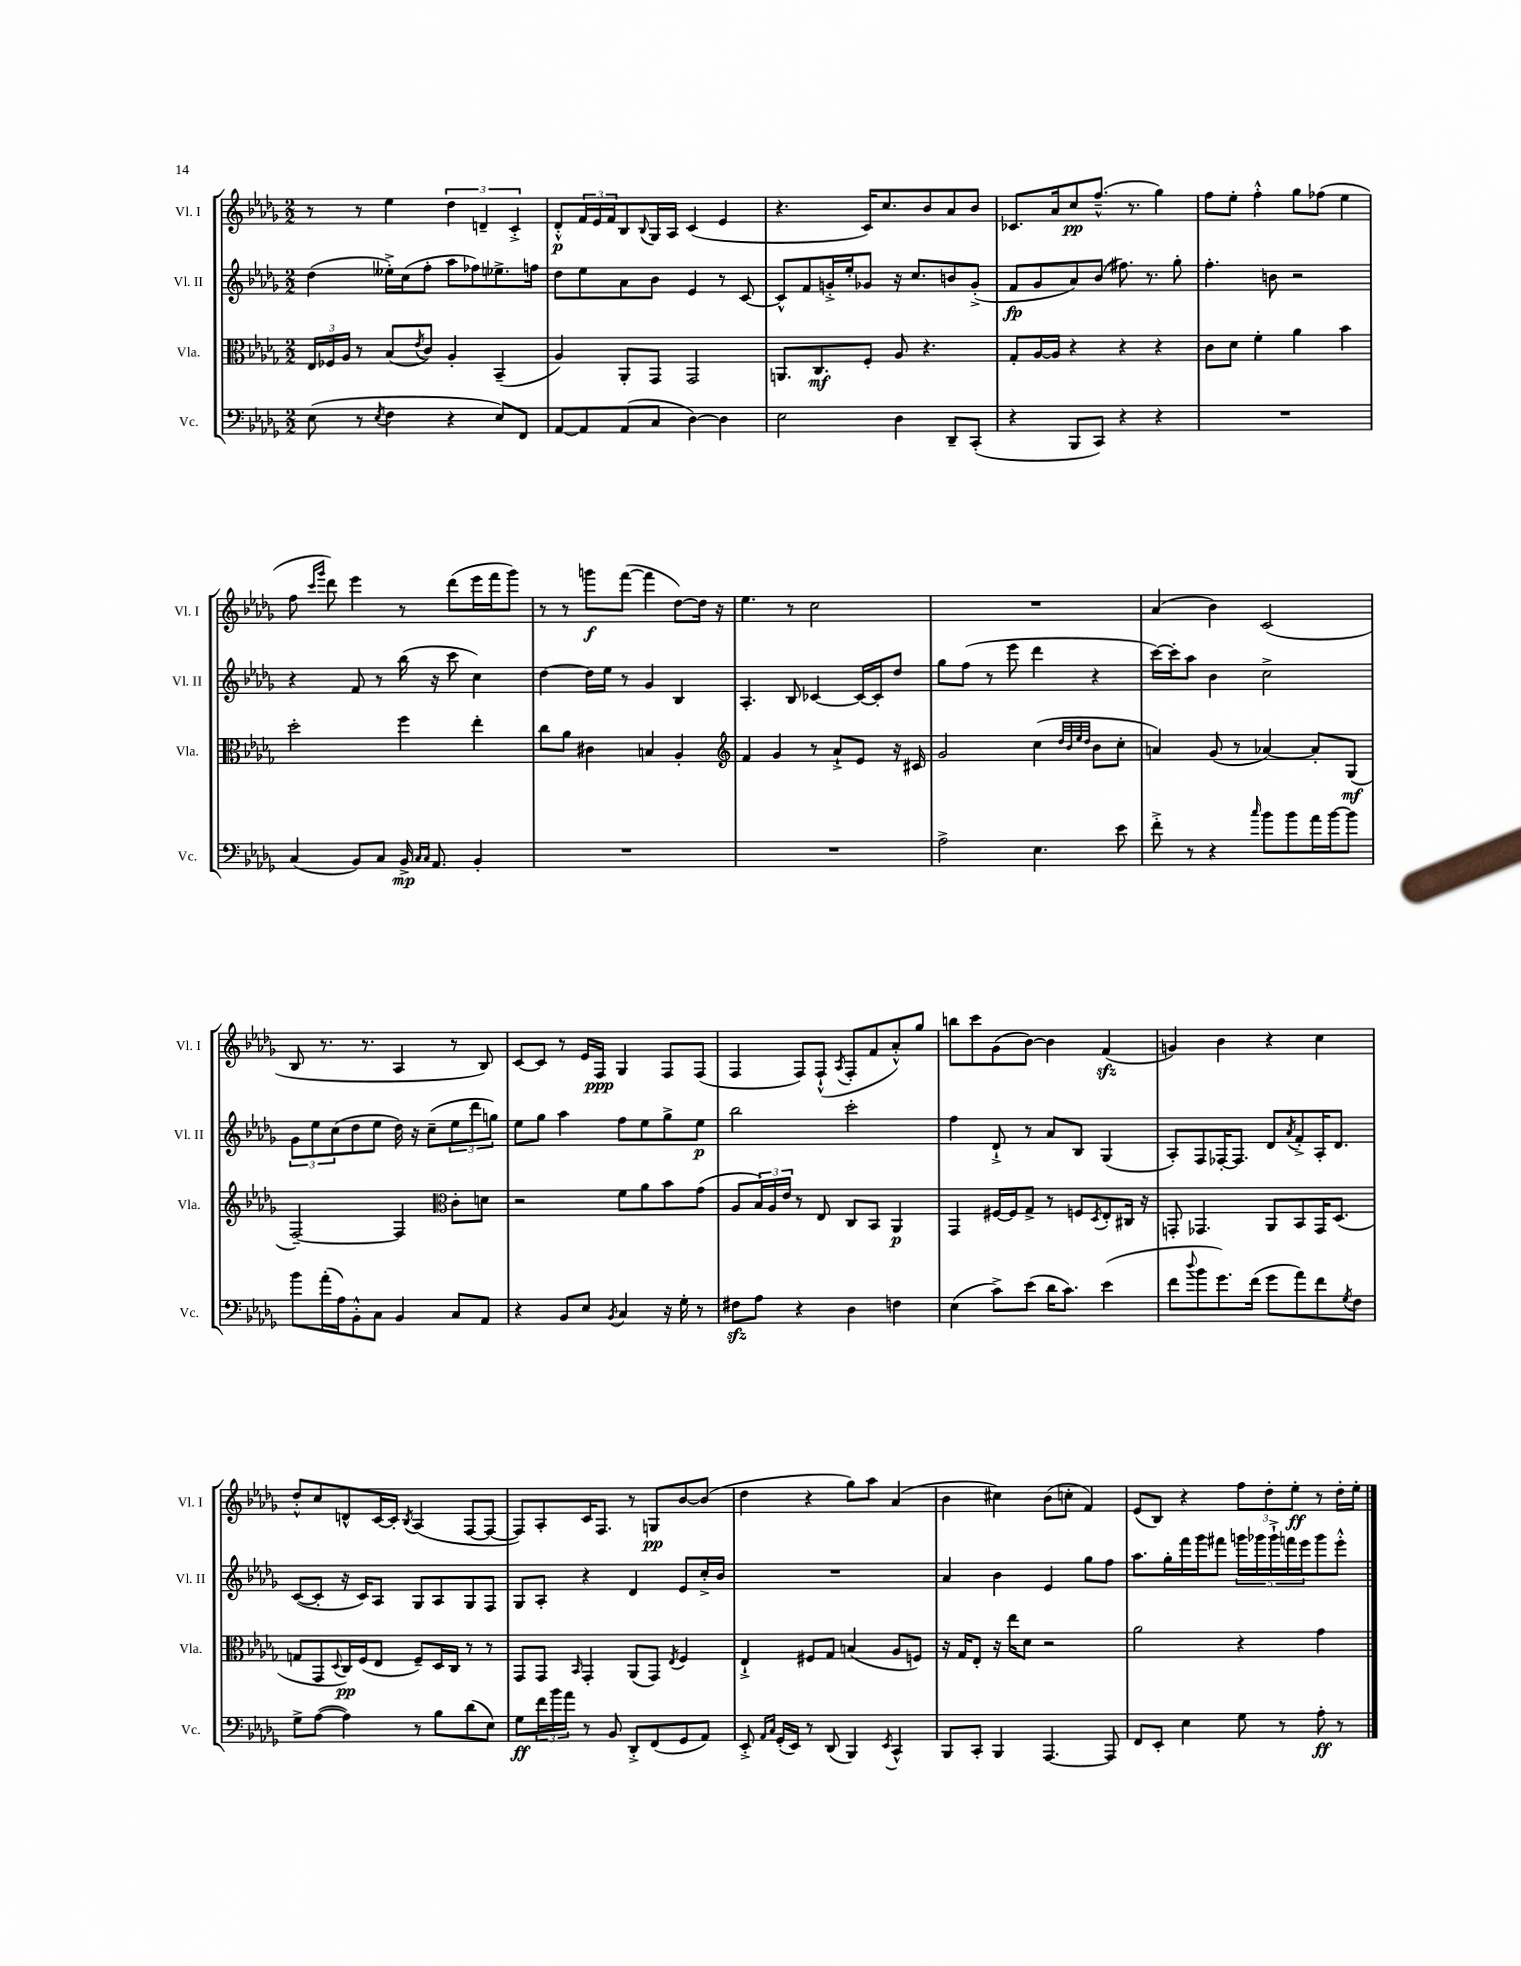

**kern	**kern	**kern	**kern
*staff4	*staff3	*staff2	*staff1
*clefF4	*clefC3	*clefG2	*clefG2
*k[b-e-a-d-g-]	*k[b-e-a-d-g-]	*k[b-e-a-d-g-]	*k[b-e-a-d-g-]
*M2/2	*M2/2	*M2/2	*M2/2
(8E-\	24E-/LL	(4dd-\	8r
.	24F-/	.	.
.	24A-/JJ	.	.
8r	8r	.	8r
8qE-/	.	.	.
4F\	(8B-/L	16ee--'^\LL)	4ee-\
.	.	(16cc\J	.
.	8qe-/	.	.
.	8c/J)	8ff'\J	.
4r	4A-'/	8aa-\L	6dd-\
.	.	8ff-\)	.
.	.	.	6d~/
8E-/L)	(4BB-~/	8.ee-^\	.
.	.	.	6c'^/
8FF/J	.	.	.
.	.	16ff\Jk	.
=	=	=	=
[8AA-/L	4A-/)	8dd-\L	8d-'^^/L
8AA-/]	.	8ee-\	24f/L
.	.	.	24e-/
.	.	.	24f/J
(8AA-/	8AA-'/L	8a-\	8B-/
.	.	.	8qqB-/
8C/J	8GG-/J	8b-\J	16G-/L
.	.	.	16A-/JJ
[4D-\)	2GG-/	4e-/	(4c/
4D-\]	.	8r	4e-/
.	.	[8c/	.
=	=	=	=
2E-\	8.AA/L	8c^^/]L	4.r
.	.	8f/	.
.	8.C/	.	.
.	.	16g'^/L	.
.	.	16ee-'/J	.
.	8F'/J	8g-/J	16c/LK)
.	.	.	8.cc/
4D-\	8A-/	16r	.
.	.	8.cc/L	.
.	4.r	.	8b-/
8DD-~/L	.	8b/	8a-/
(8CC'/J	.	(8g-'^/J	8b-/J
=	=	=	=
4r	8G-'/L	8f/L	8.c-/L
.	[16A-/L	8g-/	.
.	16A-/]JJ	.	16a-/k
8BBB-/L	4r	8a-/)	8cc/
8CC/J)	.	(8b-/J	(8.ff~^^/J
4r	4r	8.ff#\)	.
.	.	.	8.r
.	.	8.r	.
4r	4r	.	4gg-\)
.	.	8gg-'\	.
=	=	=	=
1r	8c\L	4.ff'\	8ff\L
.	8d-\J	.	8ee-'\J
.	4f'\	.	4ff'^^\
.	.	8b\	.
.	4a-\	2r	8gg-\L
.	.	.	(8ff-\J
.	4b-\	.	4ee-\
=	=	=	=
(4C/	2dd-'\	4r	8ff\
.	.	.	16qqccc/LL
.	.	.	16qqggg-/JJ
.	.	.	8ddd-\)
8BB-/L)	.	8f/	4eee-\
8C/J	.	8r	.
16BB-^/	4ff\	(16bb-\	8r
16qqC/LL	.	.	.
16qqC/JJ	.	.	.
8.AA-/	.	16r	.
.	.	8ccc\	(8ddd-\L
4BB-'/	4ee-'\	4cc\)	16eee-\L
.	.	.	16fff\J
.	.	.	8ggg-\J)
=	=	=	=
1r	8cc\L	[4dd-\	8r
.	8a-\J	.	8r
.	4c#\	16dd-\]LL	8ggg\L
.	.	16ee-\JJ	.
.	.	8r	([8fff\J
.	4B/	4g-/	4fff\]
.	4A-'/	4B-/	[8dd-\L)
.	.	.	16dd-\]Jk
.	.	.	16r
=	=	=	=
*	*clefG2	*	*
1r	4f/	4.A-'/	4.ee-\
.	4g-/	.	.
.	.	8B-/	8r
.	8r	[4c-/	2cc\
.	8a-`^/L	.	.
.	8e-/J	16c-/_LL	.
.	.	16c-'/]J	.
.	16r	8dd-/J	.
.	16c#/	.	.
=	=	=	=
2A-^\	2g-/	8gg-\L	1r
.	.	(8ff\J	.
.	.	8r	.
.	.	8eee-\	.
4.E-\	(4cc\	4ddd-\	.
.	32qqdd-/LLL	.	.
.	32qqb-/	.	.
.	32qqee-/	.	.
.	32qqdd-/JJJ	.	.
.	8b-\L	4r	.
8e-\	8cc'\J	.	.
=	=	=	=
8f'^\	4a/)	[16ccc\LL)	(4a-/
.	.	16ccc'\]J	.
8r	.	8aa-\J	.
4r	(8g-/	4b-\	4b-\)
.	8r	.	.
16qqcc/	.	.	.
8b-\L	[4a-/)	2cc^\	(2c/
8b-\	.	.	.
16a-\L	8a-'/]L	.	.
[16b-\J	.	.	.
8b-\]J	(8G-/J	.	.
=	=	=	=
8b-\L	[2F~/)	12g-\L	8B-/
.	.	12ee-\	.
(16a-'\L	.	.	8.r
.	.	(12cc\	.
16A-\J)	.	.	.
8BB-'^^\	.	8dd-\	.
.	.	.	8.r
8C\J	.	8ee-\J	.
4BB-/	4F/]	16dd-\)	4A-/
.	.	16r	.
.	.	(8cc~\L	.
*	*clefC3	*	*
8C/L	8c'\L	12ee-\	8r
.	.	12ddd-\	.
8AA-/J	8d\J	.	8B-/)
.	.	12gg\J)	.
=	=	=	=
4r	2r	8ee-\L	[8c/L
.	.	8gg-\J	8c/]J
8BB-/L	.	4aa-\	8r
8E-/J	.	.	16e-/LL
.	.	.	16F/JJ
8qBB-/	.	.	.
4C/	8f\L	8ff\L	4G-/
.	8a-\	8ee-\	.
16r	8b-\	8gg-^\	8F/L
16G-'\	.	.	.
8r	(8g-\J	8ee-\J	(8F/J
=	=	=	=
8F#\L	8A-/L	2bb-\	4F/
8A-\J	24B-/L)	.	.
.	24A-/	.	.
.	24e-/JJ	.	.
4r	8r	.	8F/L)
.	8E-/	.	(8F`^^/J
.	.	.	8qA-/
4D-\	8C/L	2ccc'\	8F'/L
.	8BB-/J	.	8f/
4F\	4AA-/	.	8a-'^^/)
.	.	.	8gg-/J
=	=	=	=
(4E-\	4GG-/	4ff\	8bb\L
.	.	.	8ccc\
8c^\L)	[16F#/LL	8d-`^/	(8g-\
.	16F#/]J	.	.
(8e-\J	8G-^/J	8r	[8b-\J)
16d-\LK	8r	8a-/L	4b-\]
8.c\J)	.	.	.
.	8F/L	8B-/J	.
.	8qD-/	.	.
(4e-\	8E-'/	(4G-/	(4f/
.	16C#/Jk	.	.
.	16r	.	.
=	=	=	=
8f\L	8GG'/	8A-'/L)	4g/)
8qqdd-/	.	.	.
8b-\	4.GG-/	8F/	.
8.g-\)	.	[16F-'/K	4b-\
.	.	8.F-/]J	.
(16f\Jk	.	.	.
8g-\L	8AA-/L	8d-/L	4r
.	.	8qa-/	.
8a-\)	8BB-/	8f'^/	.
8f\	16GG-/K	16A-'/K	4cc\
.	(8.D-/J	8.d-/J	.
8qG-/	.	.	.
8F\J	.	.	.
=	=	=	=
8G-^\L	8G/L	([8c/L	8dd-'^^/L
([8A-\J	8GG-/	8c'/]J	8cc/
.	8qqD-/	.	.
4A-\])	16C/L)	16r	8d^^/
.	(16F/J	16c/LK)	.
.	8E-/J	8A-/J	[16c/L
.	.	.	16c'/]JJ
.	.	.	8qB-/
8r	8F~/L)	8G-/L	(4A-/
8B-\L	16D-/L	8A-/	.
.	16C/JJ	.	.
(8d-\	8r	8G-/	[8F/L
8E-\J)	8r	8F/J	8F/_J
=	=	=	=
8G-\L	8GG-/L	8G-/L	8F/]L)
24f\L	8GG-/J	8A-'/J	8A-'/
24b-\	.	.	.
24a-\JJ	.	.	.
.	16qqBB-/	.	.
8r	4GG-'/	4r	16c/K
.	.	.	8.F/J
8BB-/	.	.	.
8DD-'^/L	(8AA-/L	4d-/	8r
(8FF/	8GG-/J)	.	8G/L
.	8qE-/	.	.
8GG-/	4F/	8e-/L	[8b-/
8AA-/J)	.	16cc'^/L	(8b-/]J
.	.	16b-/JJ	.
=	=	=	=
8EE-'^/	4E-`^/	1r	4dd-\
16qqAA-/LL	.	.	.
16qqC/JJ	.	.	.
(16GG-'/LL	.	.	.
16EE-/JJ)	.	.	.
8r	8F#/L	.	4r
(8DD-/	8G-/J	.	.
4BBB-/)	(4B/	.	8gg-\L)
.	.	.	8aa-\J
8qEE-/	.	.	.
4CC^^/	8A-/L	.	(4a-/
.	8F/J)	.	.
=	=	=	=
8BBB-/L	16r	4a-/	4b-\
.	16G-/LK	.	.
8CC'/J	8E-'/J	.	.
4BBB-/	16r	4b-\	4cc#\)
.	16ee-\LK	.	.
.	8d-\J	.	.
[4.AAA-/	2r	4e-/	(8b-\L
.	.	.	8cc'\J
.	.	8gg-\L	4f/)
8AAA-/]	.	8ff\J	.
=	=	=	=
8FF/L	2a-\	8.aa-\L	(8e-/L
8EE-'/J	.	.	8B-/J)
.	.	16gg-'\L	.
4E-\	.	16fff\	4r
.	.	16ggg-\J	.
.	.	8fff#\J	.
8G-\	4r	20ggg\LL	12ff\L
.	.	20ggg-\	.
.	.	.	12dd-'\
.	.	20ggg-`^\	.
8r	.	.	.
.	.	20fff\	.
.	.	.	12ee-'\J
.	.	20eee-\J	.
8A-'\	4g-\	8ggg-\	8r
8r	.	8eee-'^^\J	16dd-'\LL
.	.	.	16ee-'\JJ
==	==	==	==
*-	*-	*-	*-
